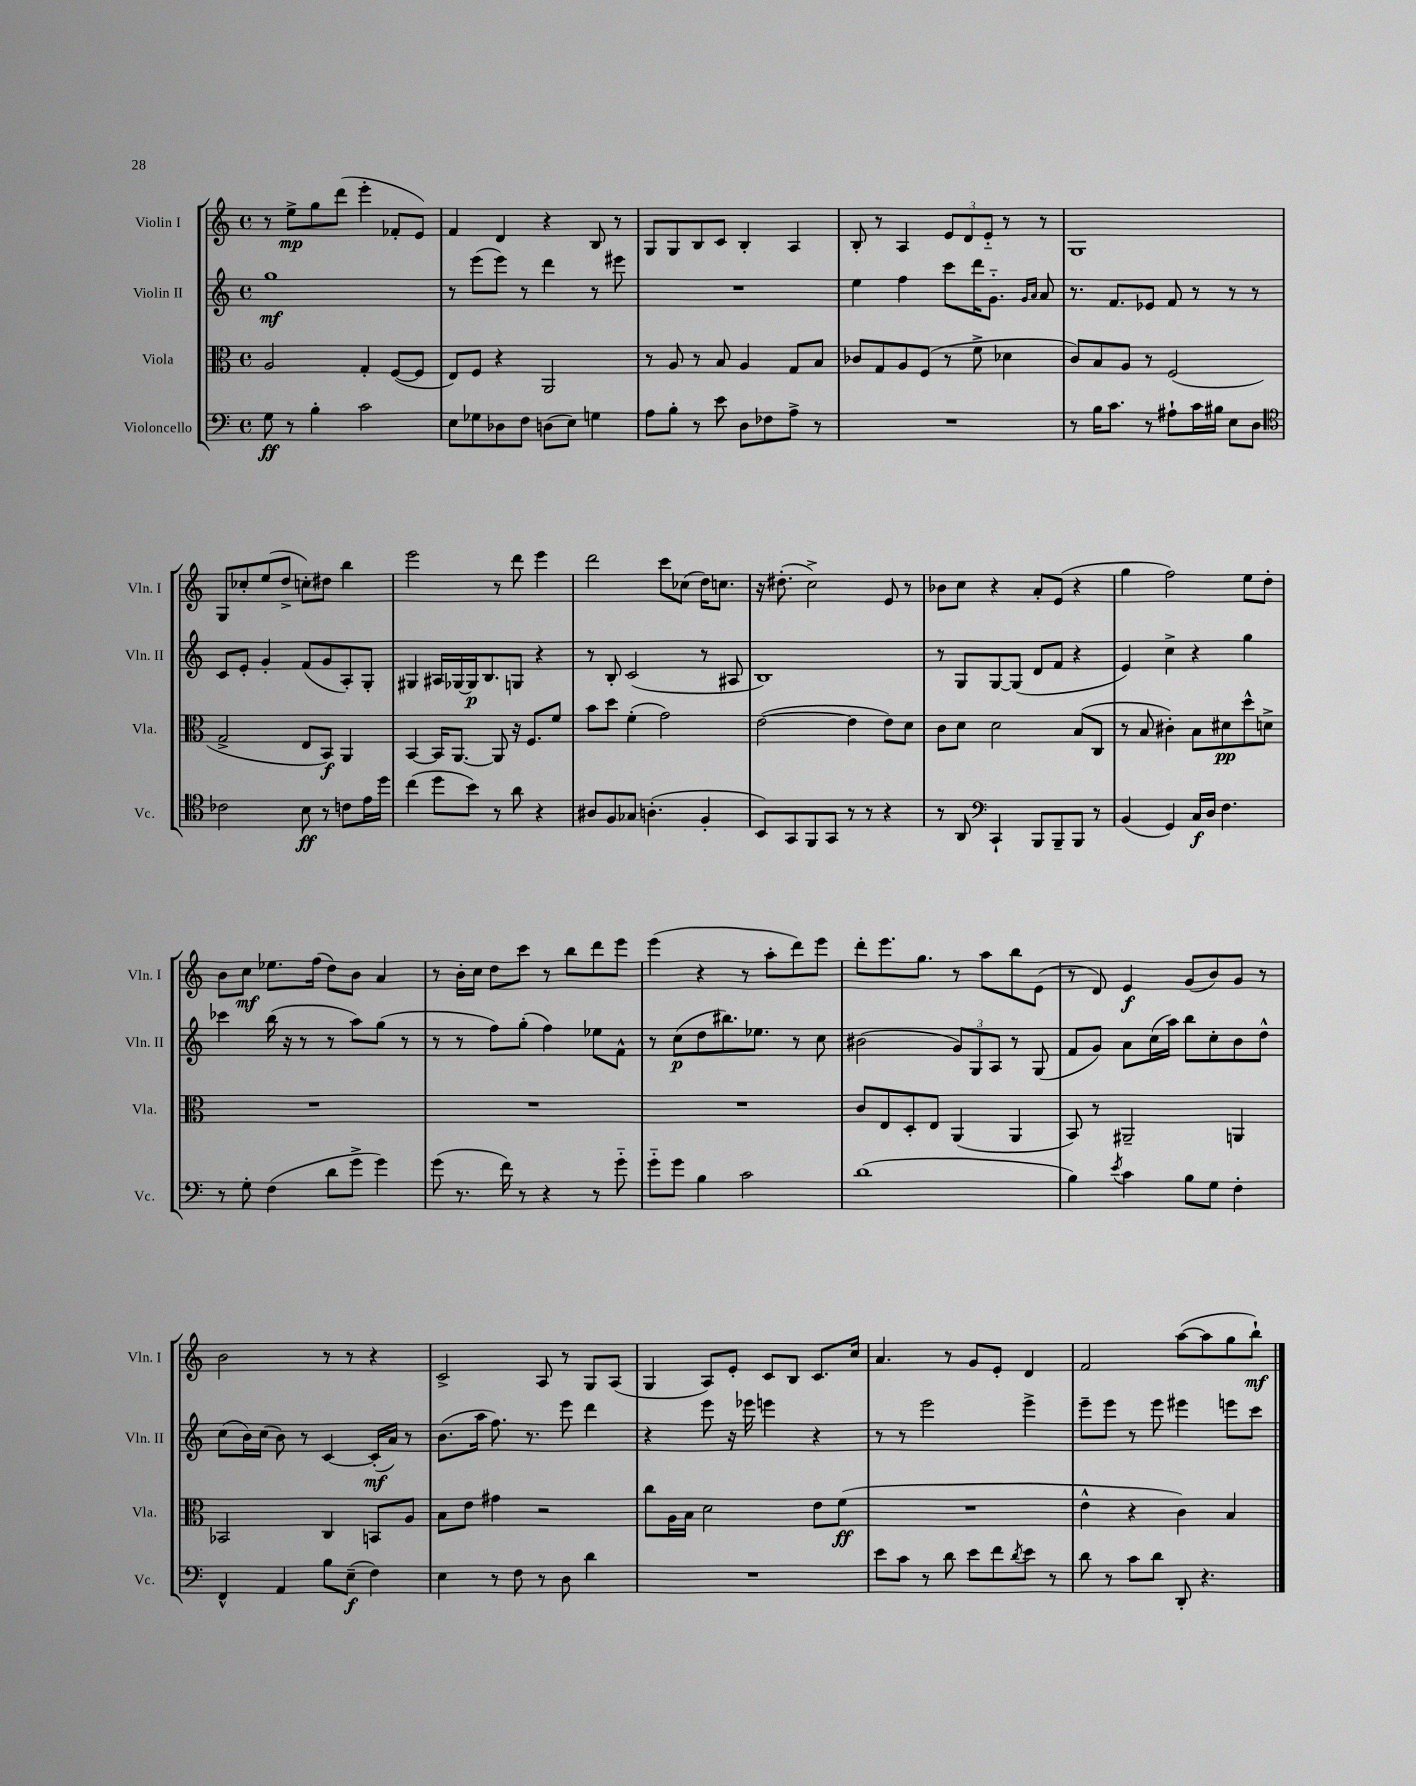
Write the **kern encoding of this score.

**kern	**kern	**kern	**kern
*staff4	*staff3	*staff2	*staff1
*clefF4	*clefC3	*clefG2	*clefG2
*k[]	*k[]	*k[]	*k[]
*M4/4	*M4/4	*M4/4	*M4/4
*met(c)	*met(c)	*met(c)	*met(c)
8G\	2A/	1gg	8r
8r	.	.	8ee^\L
4B'\	.	.	8gg\
.	.	.	(8ddd\J
2c\	4G'/	.	4eee'\
.	([8F/L	.	8f-'/L
.	8F/]J	.	8e/J)
=	=	=	=
8E\L	8E/L)	8r	4f/
8G-\	8F/J	(8eee\L	.
8D-\	4r	8eee\J)	4d/
8F\J	.	8r	.
(8D\L	2AA/	4ddd\	4r
8E\J)	.	.	.
4G\	.	8r	8B/
.	.	8eee#\	8r
=	=	=	=
8A\L	8r	1r	8G/L
8B'\J	8A/	.	8G/
8r	8r	.	8B/
8e\	8B/	.	8c/J
8D\L	4A/	.	4B'/
8F-\	.	.	.
8A^\J	8G/L	.	4A/
8r	8B/J	.	.
=	=	=	=
1r	8c-/L	4ee\	8B'/
.	8G/	.	8r
.	8A/	4ff\	4A/
.	(8F/J	.	.
.	8r	8ccc\L	12e/L
.	.	.	12d/
.	8f^\	16ddd\K	.
.	.	.	12e'~/J
.	.	8.g'~\J	.
.	4d-\	.	8r
.	.	16qqg/LL	.
.	.	16qqa/JJ	.
.	.	8a/	8r
=	=	=	=
8r	8c/L)	8.r	1G
16B\LK	8B/	.	.
8.c\J	.	8.f/L	.
.	8A/J	.	.
8r	8r	8e-/J	.
8A#`\L	(2F/	8f/	.
16c\L	.	8r	.
16B#\JJ	.	.	.
8E\L	.	8r	.
8D\J	.	8r	.
=	=	=	=
*clefC4	*	*	*
2c-\	2G^/	8c/L	8G/L
.	.	8e'/J	8cc-'/
.	.	4g'/	(8ee/
.	.	.	8dd^/J
8B\	8E/L	(8f/L	8cc'\L)
8r	8BB/J)	8g/	8dd#\J
8c\L	4AA/	8A'/)	4bb\
16e\L	.	8G'/J	.
16dd\JJ	.	.	.
=	=	=	=
(4cc\	[4BB/	4G#/	2eee\
8dd\L	16BB/]LK	16A#/LL	.
.	[8.AA/J	[16G-/	.
8b\J)	.	16G-/]J	.
.	.	8.B/	.
8r	8AA/]	.	8r
8a\	16r	8G/J	8ddd\
.	8.F/L	.	.
4r	.	4r	4eee\
.	8f/J	.	.
=	=	=	=
8A#/L	8b\L	8r	2ddd\
8F/	8dd\J	8B'/	.
8G-/J	(4f'\	(2c/	.
(4.A'\	.	.	.
.	2g\)	.	8ccc\L
.	.	.	(8cc-\J
4F'/	.	8r	16dd\LK)
.	.	.	8.cc\J
.	.	8A#/	.
=	=	=	=
8BB/L)	([2e\	1B)	16r
.	.	.	(8.dd#'\
8GG/	.	.	.
8FF/	.	.	2cc^\)
8GG/J	.	.	.
8r	4e\]	.	.
8r	.	.	.
4r	8e\L)	.	8e/
.	8d\J	.	8r
=	=	=	=
8r	8c\L	8r	8b-\L
8AA/	8d\J	8G/L	8cc\J
*clefF4	*	*	*
4CC`/	2d\	[8G/	4r
.	.	(8G/]J	.
8BBB/L	.	8d/L	8a'/L
8BBB~/	.	8f/J	(8e/J
8BBB/J	(8B/L	4r	4r
8r	8C/J	.	.
=	=	=	=
(4BB/	8r	4e/)	4gg\
.	8B/	.	.
4GG/)	4c#'\)	4cc^\	2ff\)
16C/LL	8B\L	4r	.
16D/JJ	.	.	.
4.F\	8d#\	.	.
.	8dd^^\	4gg\	8ee\L
.	8d^\J	.	8dd'\J
=	=	=	=
8r	1r	4ccc-\	8b\L
8G'\	.	.	8cc\J
(4F\	.	(16bb\	8.ee-\L
.	.	16r	.
.	.	8r	.
.	.	.	(16ff\Jk
8d\L	.	8r	8dd\L)
8g^\J	.	8aa\L)	8b\J
4g\)	.	(8gg\J	4a/
.	.	8r	.
=	=	=	=
(8g\	1r	8r	8r
8.r	.	8r	16b'\LL
.	.	.	16cc\JJ
.	.	8ff\L)	8dd\L
16f\)	.	.	.
8r	.	(8gg'\J	8ccc\J
4r	.	4ff\)	8r
.	.	.	8bb\L
8r	.	8ee-\L	8ddd\
8g'~\	.	8f^^\J	8eee\J
=	=	=	=
8g'~\L	1r	8r	(4eee\
8g\J	.	(8cc\L	.
4B\	.	8dd\	4r
.	.	8.bb#\)	.
2c\	.	.	8r
.	.	8.ee-\J	.
.	.	.	8aa'\L
.	.	8r	8ddd\)
.	.	8cc\	8eee\J
=	=	=	=
(1d	8c/L	(2b#\	8ddd'\L
.	8E/	.	8.eee\
.	8D'/	.	.
.	.	.	8.gg\J
.	8E/J	.	.
.	(4AA/	12g/L)	8r
.	.	12G/	.
.	.	.	8aa\L
.	.	12A/J	.
.	4AA/	8r	8bb\
.	.	(8G/	(8e\J
=	=	=	=
4B\)	8BB/)	8f/L	8r
.	8r	8g/J)	8d/)
8qe/	.	.	.
4c\	2AA#~/	8a\L	4e/
.	.	(16cc\L	.
.	.	16aa\JJ)	.
8B\L	.	8bb\L	(8g/L
8G\J	.	8cc'\	8b/)
4F'\	4AA/	8b\	8g/J
.	.	8dd^^\J	8r
=	=	=	=
4FF^^/	2BB-/	(8cc\L	2b\
.	.	16b\L)	.
.	.	(16cc\JJ	.
4AA/	.	8b\)	.
.	.	8r	.
8B\L	4C/	[4c/	8r
(8E~\J	.	.	8r
4F\)	8BB/L	(16c'/]LL	4r
.	.	16a/JJ)	.
.	8A/J	8r	.
=	=	=	=
4E\	8B\L	(8.b\L	2c^/
.	8e\J	.	.
.	.	16aa\Jk	.
8r	4g#\	8.ff\)	.
8F\	.	.	.
.	.	8.r	.
8r	2r	.	8A/
8D\	.	8eee\	8r
4d\	.	4ddd\	8G/L
.	.	.	(8A/J
=	=	=	=
1r	8cc\L	4r	4G/
.	16A\L	.	.
.	16B\JJ	.	.
.	2d\	8eee\	8A/L)
.	.	16r	8e'/J
.	.	16eee-\	.
.	.	4eee\	8c/L
.	.	.	8B/J
.	8e\L	4r	8.c/L
.	(8f\J	.	.
.	.	.	16cc/Jk
=	=	=	=
8e\L	1r	8r	4.a/
8c\J	.	8r	.
8r	.	2eee\	.
8d\	.	.	8r
8e\L	.	.	8g/L
8f\	.	.	8e'/J
8qd/	.	.	.
8e\J	.	4eee^\	4d/
8r	.	.	.
=	=	=	=
8d\	4e^^\	8eee~\L	2f/
8r	.	8eee\J	.
8c\L	4r	8r	.
8d\J	.	8eee\	.
8DD'/	4c\)	4eee#\	([8aa\L
4.r	.	.	8aa\]
.	4B/	8eee\L	8gg\
.	.	8ccc\J	8bb`\J)
==	==	==	==
*-	*-	*-	*-
